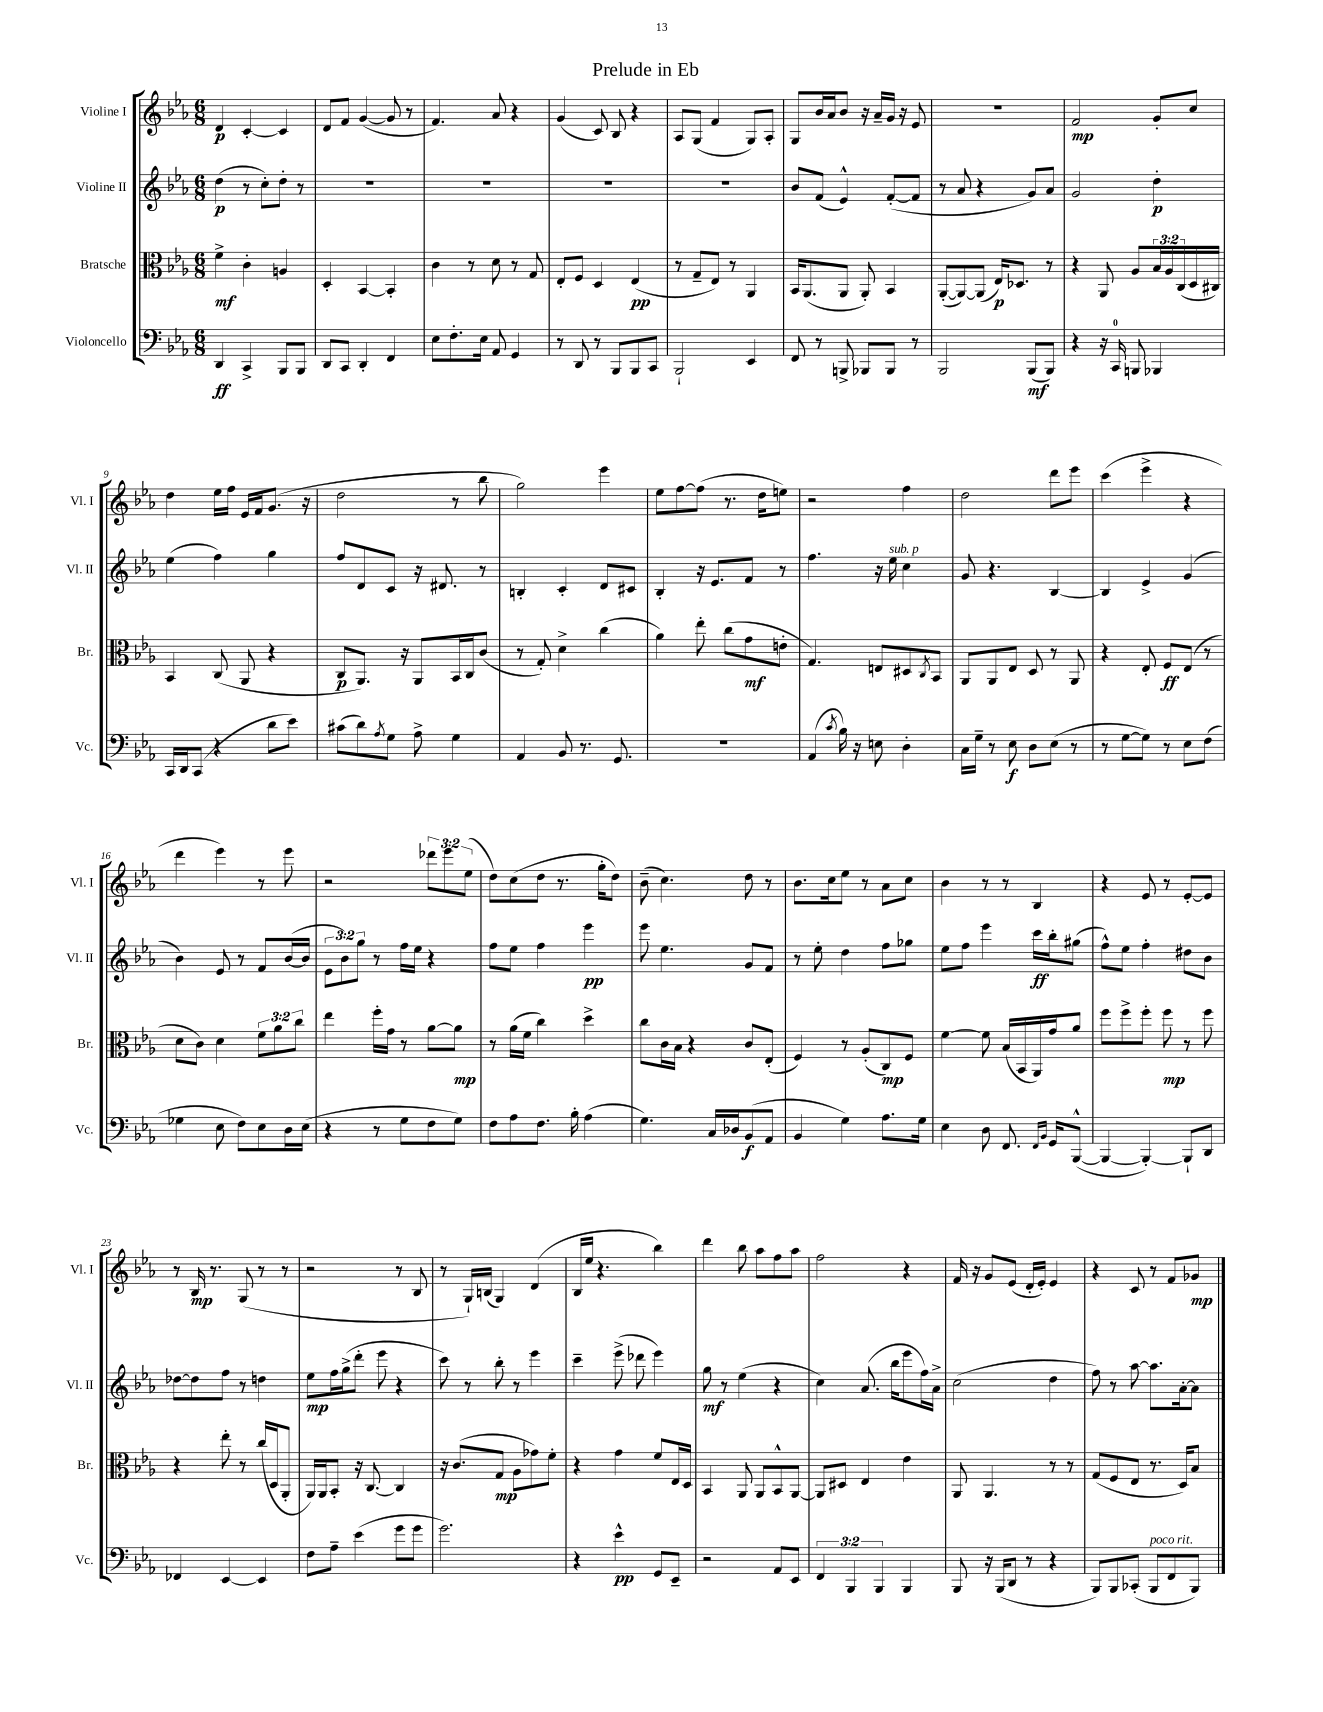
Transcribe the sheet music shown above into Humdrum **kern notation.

**kern	**kern	**kern	**kern
*staff4	*staff3	*staff2	*staff1
*clefF4	*clefC3	*clefG2	*clefG2
*k[b-e-a-]	*k[b-e-a-]	*k[b-e-a-]	*k[b-e-a-]
*M6/8	*M6/8	*M6/8	*M6/8
4DD	4f^	(4dd	4d
4CC^	4c'	8r	[4c'
.	.	8cc')	.
8BBB-	4A	8dd'	4c]
8BBB-	.	8r	.
=	=	=	=
8DD	4D'	2.r	8d
8CC	.	.	8f
4DD'	[4BB-	.	([4g
4FF	4BB-']	.	8g]
.	.	.	8r
=	=	=	=
8E-	4c	2.r	4.f)
8.F'	.	.	.
.	8r	.	.
16E-	.	.	.
8AA-	8d	.	8a-
4GG	8r	.	4r
.	8G	.	.
=	=	=	=
8r	8E-'	2.r	(4g
8DD	8F	.	.
8r	4D	.	8c)
8BBB-	.	.	8B-
8BBB-	(4E-	.	4r
8CC	.	.	.
=	=	=	=
2BBB-`	8r	2.r	8A-
.	8G~	.	(8G
.	8E-)	.	4f
.	8r	.	.
4EE-	4AA-	.	8G)
.	.	.	8A-'
=	=	=	=
8FF	16BB-	8b-	8G
.	(8.AA-	.	.
8r	.	(8f	16b-
.	.	.	16a-
8BBB^	8AA-	4e-^^)	8b-
8BBB-	8AA-')	.	16r
.	.	.	16a-~
8BBB-	4BB-	([8f'	16g
.	.	.	16r
8r	.	8f]	8e-
=	=	=	=
2BBB-	([8AA-'	8r	2.r
.	8AA-_)	8a-	.
.	(8AA-]	4r	.
.	16E-)	.	.
.	8.D-	.	.
(8BBB-	.	8g)	.
8BBB-)	8r	8a-	.
=	=	=	=
4r	4r	2g	2f
16r	8AA-	.	.
16CC	.	.	.
8BBB	8A-	.	.
4BBB-	24B-	4dd'	8g'
.	24A-	.	.
.	(24C	.	.
.	16D	.	8cc
.	16C#)	.	.
=	=	=	=
16CC	4BB-	(4ee-	4dd
16DD	.	.	.
(8CC	.	.	.
4r	(8C	4ff)	16ee-
.	.	.	16ff
.	8AA-	.	16e-
.	.	.	16f
8d	4r	4gg	(8.g
8e-)	.	.	.
.	.	.	16r
=	=	=	=
(8c#	8C	8ff	2dd
8d)	8.AA-)	8d	.
8qA-	.	.	.
8G	.	8c	.
.	16r	.	.
8A-^	8AA-	16r	.
.	.	8.d#	.
4G	16BB-	.	8r
.	16C	.	.
.	(8c	8r	8bb-
=	=	=	=
4AA-	8r	4B'	2gg)
.	8G')	.	.
8BB-	4d^	4c'	.
8.r	.	.	.
.	(4cc	8d	4eee-
8.GG	.	.	.
.	.	8c#	.
=	=	=	=
2.r	4a-)	4B-'	8ee-
.	.	.	[8ff
.	8ee-'	16r	(8ff]
.	.	8.e-	.
.	(8cc	.	8.r
.	8g	8f	.
.	.	.	16dd
.	8e'	8r	8ee)
=	=	=	=
(4AA-	4.G)	4.ff	2r
8qc	.	.	.
16B-)	.	.	.
16r	.	.	.
8E	8E	16r	.
.	.	16ee-	.
4D'	8D#	4cc	4ff
.	8qC	.	.
.	8BB-	.	.
=	=	=	=
16C	8AA-	8g	2dd
16G~	.	.	.
8r	8AA-	4.r	.
8E-	8E-	.	.
8D	8D	.	.
(8E-	8r	[4B-	8ddd
8r	8AA-	.	8eee-
=	=	=	=
8r	4r	4B-]	(4ccc
[8G	.	.	.
8G])	8E-'	4e-^	4eee-^
8r	8F	.	.
8E-	(8E-	(4g	4r
(8F	8r	.	.
=	=	=	=
4G-	8d	4b-)	4ddd
.	8c)	.	.
8E-	4d	8e-	4eee-)
8F)	.	8r	.
8E-	12f	8f	8r
.	12a-	.	.
16D	.	([16b-	8eee-
.	12cc	.	.
(16E-	.	16b-]	.
=	=	=	=
4r	4ee-	12e-	2r
.	.	12b-)	.
.	.	12gg	.
8r	16ff'	8r	.
.	16g	.	.
8G	8r	16ff	.
.	.	16ee-	.
8F	[8a-	4r	12ddd-
.	.	.	12eee-
8G)	8a-]	.	.
.	.	.	(12ee-
=	=	=	=
8F	8r	8ff	8dd)
8A-	(16a-	8ee-	(8cc
.	16f	.	.
8.F	4cc)	4ff	8dd
.	.	.	8.r
16B-'	.	.	.
(4A-	4dd^	4eee-	.
.	.	.	16gg'
.	.	.	8dd)
=	=	=	=
4.G)	8cc	8eee-	(8b-~
.	16c	4.ee-	4.cc)
.	16B-	.	.
.	4r	.	.
16C	.	.	.
16D-	.	.	.
(8BB-	8c	8g	8dd
8AA-	(8E-'	8f	8r
=	=	=	=
4BB-	4F)	8r	8.b-
.	.	8ee-'	.
.	.	.	16cc
4G)	8r	4dd	8ee-
.	(8A-'	.	8r
8.A-	8C)	8ff	8a-
.	8F	8gg-	8cc
16G	.	.	.
=	=	=	=
4E-	[4f	8ee-	4b-
.	.	8ff	.
8D	8f]	4eee-	8r
8.FF	(16B-	.	8r
.	16BB-	.	.
.	16AA-)	16ccc	4B-
16qqFF	.	.	.
16qqBB-	.	.	.
16GG	16g	16bb-'	.
([8BBB-^^	8a-	(8gg#	.
=	=	=	=
4BBB-_	8ff	8ff^^)	4r
.	8ff^	8ee-	.
4BBB-'_)	8ff'	4ff'	8e-
.	8ff	.	8r
8BBB-`]	8r	8dd#	[8e-'
8DD	8ff	8b-	8e-]
=	=	=	=
4FF-	4r	[8dd-	8r
.	.	8dd-]	16B-
.	.	.	8.r
[4EE-	8ee-'	8ff	.
.	8r	8r	(8G
4EE-]	(16cc	4dd	8r
.	16D	.	.
.	8AA-'	.	8r
=	=	=	=
8F	16AA-)	8ee-	2r
.	16AA-	.	.
8A-~	8BB-'	16ff	.
.	.	(16gg^	.
(4e-	16r	8ddd'	.
.	[8.C	.	.
.	.	8eee-	.
8g	4C]	4r	8r
8g	.	.	8B-
=	=	=	=
2.g)	16r	8ccc)	8r
.	(8.c	.	.
.	.	8r	16G`)
.	.	.	(16B
.	8G	8bb-'	4G)
.	8A-	8r	.
.	8g-)	4eee-	(4d
.	8f'	.	.
=	=	=	=
4r	4r	4ccc~	16B-
.	.	.	16ee-
.	.	.	4.r
4e-^^	4g	(8eee-^	.
.	.	8ddd-	.
8GG	8f	4eee-)	4bb-)
8EE-~	16E-	.	.
.	16D	.	.
=	=	=	=
2r	4BB-	8gg	4ddd
.	.	8r	.
.	8AA-	(4ee-	8bb-
.	8AA-	.	8aa-
8AA-	8BB-^^	4r	8ff
8EE-	[8AA-	.	8aa-
=	=	=	=
6FF	8AA-]	4cc)	2ff
.	8D#	.	.
6BBB-	.	.	.
.	4E-	(8.a-	.
6BBB-	.	.	.
.	.	16bb-	.
4BBB-	4e-	8eee-	4r
.	.	16ff)	.
.	.	16a-^	.
=	=	=	=
8BBB-	8AA-	(2cc	16f
.	.	.	16r
16r	4.AA-	.	8g
(16BBB-	.	.	.
8DD	.	.	(8e-
8r	.	.	16d'
.	.	.	16e-')
4r	8r	4dd	4e-
.	8r	.	.
=	=	=	=
8BBB-)	(8G	8ff)	4r
8BBB-	8F	8r	.
(8CC-'	8E-	[8aa-	8c
8BBB-	8.r	8.aa-]	8r
8FF	.	.	8f
.	16D)	[16a-'	.
8BBB-)	8B-	8a-]	8g-
==	==	==	==
*-	*-	*-	*-
